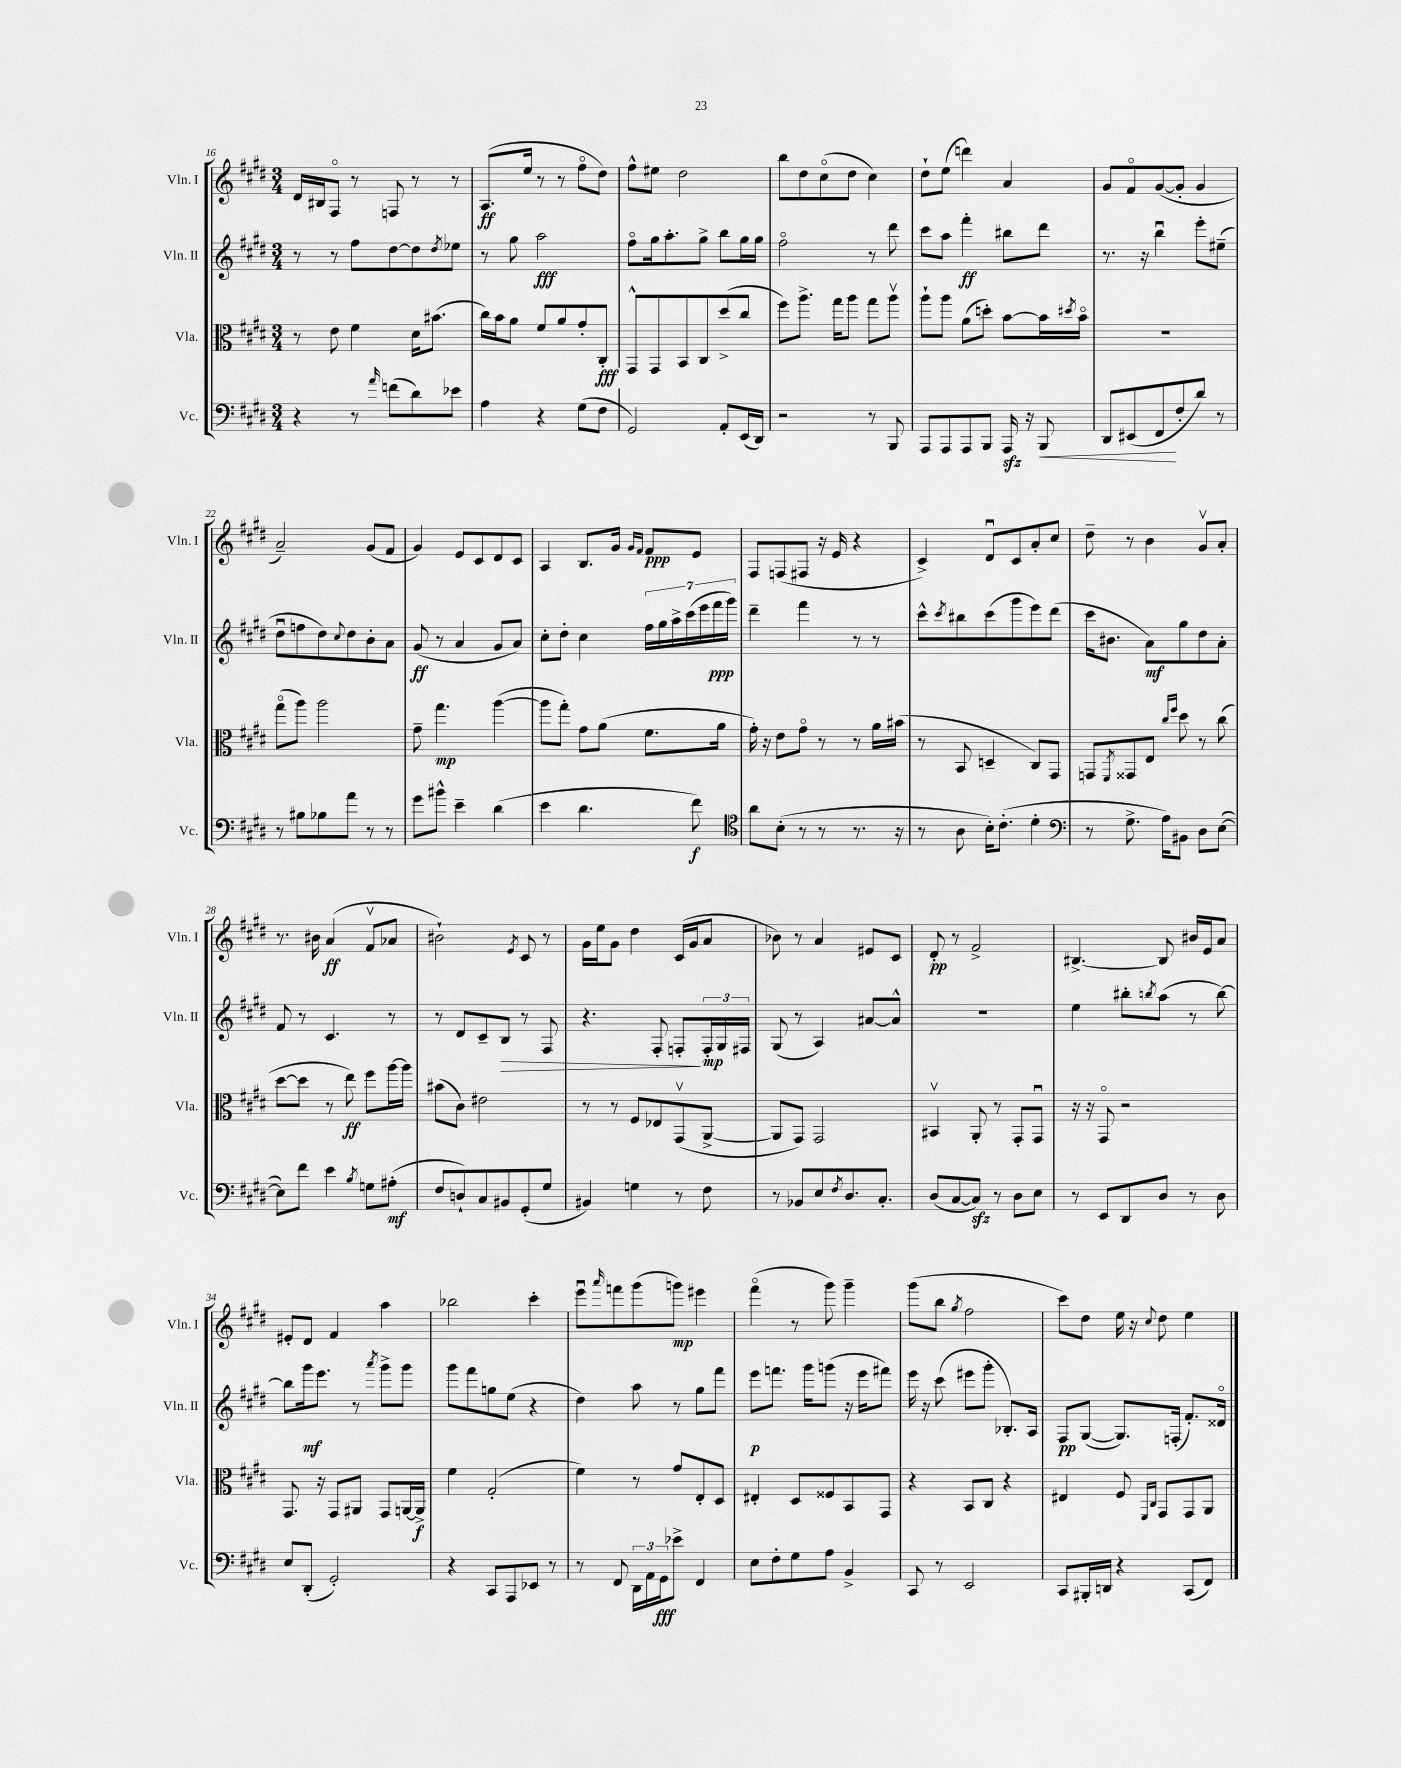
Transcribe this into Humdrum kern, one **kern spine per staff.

**kern	**dynam	**kern	**dynam	**kern	**dynam	**kern	**dynam
*part4	*part4	*part3	*part3	*part2	*part2	*part1	*part1
*staff4	*staff4	*staff3	*staff3	*staff2	*staff2	*staff1	*staff1
*I"Vc.	*	*I"Vla.	*	*I"Vln. II	*	*I"Vln. I	*
*I'Vc.	*	*I'Vla.	*	*I'Vln. II	*	*I'Vln. I	*
*clefF4	*	*clefC3	*	*clefG2	*	*clefG2	*
*k[f#c#g#d#]	*	*k[f#c#g#d#]	*	*k[f#c#g#d#]	*	*k[f#c#g#d#]	*
*M3/4	*	*M3/4	*	*M3/4	*	*M3/4	*
=16	=16	=16	=16	=16	=16	=16	=16
4r	.	8r	.	8r	.	16d#/LL	.
.	.	.	.	.	.	16B#X/J	.
.	.	8e\	.	8r	.	8F#/J	.
8r	.	4f#\	.	8ff#\L	.	8r	.
16qqa/	.	.	.	.	.	.	.
(8fn\L	.	.	.	[8dd#\	.	8Fn/	.
8d#\)	.	16d#\KL	.	8dd#\]	.	8r	.
.	.	(8.b#X\J	.	.	.	.	.
.	.	.	.	8qdd#/	.	.	.
8e-X\J	.	.	.	8ee-X\J	.	8r	.
=17	=17	=17	=17	=17	=17	=17	=17
4A\	.	16cc#\LL)	.	8r	.	(8.A/L	ff
.	.	16b\J	.	.	.	.	.
.	.	8a\J	.	8gg#\	.	.	.
.	.	.	.	.	.	16ee/Jk	.
4r	.	8f#/L	.	2aa\	fff	8r	.
.	.	8a/	.	.	.	8r	.
(8G#\L	.	8g#'/	.	.	.	8ff#\L	.
8F#\J	.	8C#'/J	fff	.	.	8dd#\J)	.
=18	=18	=18	=18	=18	=18	=18	=18
2GG#/)	.	8GG#^^/L	.	8ff#\L	.	8ff#^^\L	.
.	.	8GG#/	.	16gg#\k	.	8ee#X\J	.
.	.	.	.	8.aa'\	.	.	.
.	.	8BB/	.	.	.	2dd#\	.
.	.	8C#/	.	8gg#^\J	.	.	.
8AA'/L	.	(8dd#^/	.	8bb\L	.	.	.
(16EE/L	.	8cc#/J	.	16gg#\L	.	.	.
16DD#/JJ)	.	.	.	16gg#\JJ	.	.	.
=19	=19	=19	=19	=19	=19	=19	=19
2r	.	8ff#\L)	.	2ff#\	.	8bb\L	.
.	.	8.aa^\J	.	.	.	8dd#\	.
.	.	.	.	.	.	(8cc#\	.
.	.	16gg#\KL	.	.	.	.	.
.	.	8aa\J	.	.	.	8dd#\J	.
8r	.	8gg#\L	.	8r	.	4cc#\)	.
8BBB/	.	8aav\J	.	8ddd#\	.	.	.
=20	=20	=20	=20	=20	=20	=20	=20
8AAA/L	.	8aa`\L	.	8ccc#\L	.	8dd#`\L	.
8AAA/	.	8aa\J	.	8aa\J	.	(8ee\J	.
8AAA/	.	(8a\L	.	4fff#'\	ff	4dddn\)	.
8BBB/J	.	8ddn'\J)	.	.	.	.	.
16AAAzz/	.	[8b\L	.	8bb#X\L	.	4a/	.
16r	.	.	.	.	.	.	.
!	!LO:HP:b	!	!	!	!	!	!
8BBB/	<	16b\L]	.	8ddd#\J	.	.	.
.	.	8qdd#X/	.	.	.	.	.
.	.	16b\JJ	.	.	.	.	.
=21	=21	=21	=21	=21	=21	=21	=21
8DD#/L	.	2.r	.	8.r	.	8g#/L	.
(8EE#X/	.	.	.	.	.	8f#/	.
.	.	.	.	16r	.	.	.
8FF#/	.	.	.	4bbu\	.	([8g#/	.
8F#'/	[	.	.	.	.	8g#'/J]	.
8d#/J)	.	.	.	8eee'\L	.	4g#/	.
8r	.	.	.	(8ee#X~\J	.	.	.
!!LO:LB:g=z
=22	=22	=22	=22	=22	=22	=22	=22
8r	.	(8gg#\L	.	8dd#u\L	.	2a~/)	.
8B#X\L	.	8aa\J)	.	8ffn\	.	.	.
8B-X\	.	2aa\	.	8dd#\)	.	.	.
.	.	.	.	8qqcc#/	.	.	.
8a\J	.	.	.	8dd#\	.	.	.
8r	.	.	.	8b'\	.	(8g#/L	.
8r	.	.	.	8a\J	.	8f#/J	.
=23	=23	=23	=23	=23	=23	=23	=23
8g#\L	.	8g#~\	.	(8g#/	ff	4g#/)	.
8b#X^^\J	.	4.gg#\	mp	8r	.	.	.
4e~\	.	.	.	4a/	.	8e/L	.
.	.	.	.	.	.	8c#/	.
(4d#\	.	([4aa\	.	8g#/L	.	8d#/	.
.	.	.	.	8a/J)	.	8c#/J	.
=24	=24	=24	=24	=24	=24	=24	=24
4e\	.	8aa\L]	.	8cc#'\L	.	4A/	.
.	.	8gg#'\J)	.	8dd#'\J	.	.	.
4.d#\	.	8g#\L	.	4cc#\	.	8.B/L	.
.	.	(8a\J	.	.	.	.	.
.	.	.	.	.	.	16g#/Jk	.
.	.	.	.	.	.	16qqg#/LL	.
.	.	.	.	.	.	16qqf#/JJ	.
.	.	8.f#\L	.	28ff#\LL	.	8f#/L	ppp
.	.	.	.	28gg#\	.	.	.
.	.	.	.	28aa^\	.	.	.
.	.	.	.	(28ccc#\	.	.	.
8f#\)	f	.	.	.	.	8e/J	.
.	.	.	.	28eee\	.	.	.
.	.	.	.	28fff#\	ppp	.	.
.	.	16a\Jk	.	.	.	.	.
.	.	.	.	28ggg#\JJ)	.	.	.
=25	=25	=25	=25	=25	=25	=25	=25
*clefC4	*	*	*	*	*	*	*
8a\L	.	16g#'\)	.	4ddd#~\	.	8F#/L	.
.	.	16r	.	.	.	.	.
(8B'\J	.	8e\L	.	.	.	(8Fn/	.
8r	.	8g#\J	.	4fff#\	.	8F#X/J	.
8r	.	8r	.	.	.	16r	.
.	.	.	.	.	.	16e/	.
8.r	.	8r	.	8r	.	4r	.
.	.	16a\LL	.	8r	.	.	.
16r	.	(16b#X\JJ	.	.	.	.	.
=26	=26	=26	=26	=26	=26	=26	=26
8r	.	8r	.	8ccc#^^\L	.	4c#^/)	.
.	.	.	.	8qccc#/	.	.	.
8A\	.	8BB/	.	8bb#X\	.	.	.
16B'\KL)	.	4Dn~/	.	(8ccc#\	.	8d#u/L	.
(8.c#'\J	.	.	.	.	.	.	.
.	.	.	.	8ggg#\	.	8c#/	.
4d#'\	.	8C#/L)	.	8eee\)	.	8a'/	.
.	.	8GG#/J	.	(8ddd#\J	.	8cc#/J	.
=27	=27	=27	=27	=27	=27	=27	=27
*clefF4	*	*	*	*	*	*	*
8r	.	8GGn/L	.	16ccc#\KL	.	8dd#~\	.
.	.	.	.	8.b#X\J	.	.	.
.	.	8qFF#/	.	.	.	.	.
8.G#^\	.	8GG##X/	.	.	.	8r	.
.	.	8E/J	.	8a\L)	mf	4b\	.
16A\KL)	.	.	.	.	.	.	.
.	.	16qqcc#/LL	.	.	.	.	.
.	.	16qqff#/JJ	.	.	.	.	.
8BB#X\J	.	8dd#\	.	8gg#\	.	.	.
8D#\L	.	8r	.	8dd#\	.	8g#v/L	.
([8E\J	.	(8cc#\	.	8a'\J	.	8a'/J	.
!!LO:LB:g=z
=28	=28	=28	=28	=28	=28	=28	=28
8E\L])	.	[8dd#\L	.	8f#/	.	8.r	.
8f#\J	.	8dd#\J]	.	8r	.	.	.
.	.	.	.	.	.	16b#X\	.
4e\	.	8r	.	4.c#/	.	(4a/	ff
.	.	8ee\)	ff	.	.	.	.
8qB/	.	.	.	.	.	.	.
8Gn\L	.	8ff#\L	.	.	.	8f#v/L	.
(8A#X'\J	mf	[16aa\L	.	8r	.	8a-X/J	.
.	.	16aa\JJ]	.	.	.	.	.
=29	=29	=29	=29	=29	=29	=29	=29
8F#/L	.	(8b#X\L	.	8r	.	2b#X`\)	.
8Dn`/)	.	8c#\J)	.	8d#/L	.	.	.
8C#/	.	2e#X\	.	8c#~/	.	.	.
!	!	!	!	!	!LO:HP:b	!	!
8BB#X/	.	.	.	8B/J	>	.	.
.	.	.	.	.	.	8qe/	.
(8GG#'/	.	.	.	8r	.	8c#/	.
8G#/J	.	.	.	8F#/	.	8r	.
=30	=30	=30	=30	=30	=30	=30	=30
4BB#X/)	.	8r	.	4.r	.	16g#\LL	.
.	.	.	.	.	.	16ee\J	.
.	.	8r	.	.	.	8g#\J	.
4Gn\	.	8F#/L	.	.	.	4dd#\	.
.	.	8E-X/	.	8F#'/	.	.	.
8r	.	(8GG#v/	.	8Fn'/L	.	(16c#/LL	.
.	.	.	.	.	.	16g#/J	.
8F#\	.	[8AA^/J	.	24F'/L	] mp	8a/J	.
.	.	.	.	24G#/	.	.	.
.	.	.	.	24F#X/JJ	.	.	.
=31	=31	=31	=31	=31	=31	=31	=31
8r	.	8AA/L]	.	(8G#/	.	8b-X\)	.
8BB-X/L	.	8GG#/J)	.	8r	.	8r	.
8E/	.	2GG#/	.	4A/)	.	4a/	.
8qF#/	.	.	.	.	.	.	.
8.D#/	.	.	.	.	.	.	.
.	.	.	.	[8a#X/L	.	8e#X/L	.
8.C#'/J	.	.	.	.	.	.	.
.	.	.	.	8a#^^/J]	.	8c#/J	.
=32	=32	=32	=32	=32	=32	=32	=32
(8D#/L	.	4BB#Xv/	.	2.r	.	8d#'/	pp
[8C#/	.	.	.	.	.	8r	.
8C#zz/J])	.	8AA'/	.	.	.	2f#^/	.
8r	.	8r	.	.	.	.	.
8D#\L	.	8GG#'/L	.	.	.	.	.
8E\J	.	8GG#u/J	.	.	.	.	.
=33	=33	=33	=33	=33	=33	=33	=33
8r	.	16r	.	4ee\	.	[4.B#X^/	.
.	.	16r	.	.	.	.	.
8EE/L	.	8GG#/	.	.	.	.	.
8DD#/	.	2r	.	8bb#X'\L	.	.	.
.	.	.	.	8qbbn/	.	.	.
8D#/J	.	.	.	(8aa\J	.	8B#/]	.
8r	.	.	.	8r	.	16b#X/LL	.
.	.	.	.	.	.	16e/J	.
8D#\	.	.	.	[8bb\)	.	8a/J	.
!!LO:LB:g=z
=34	=34	=34	=34	=34	=34	=34	=34
8E/L	.	8.GG#/	.	8bb\L]	.	8e#X'/L	.
(8DD#'/J	.	.	.	16ggg#\k	mf	8d#/J	.
.	.	16r	.	8.eee\J	.	.	.
2GG#'/)	.	8GG#/L	.	.	.	4f#/	.
.	.	8AA#X/J	.	8r	.	.	.
.	.	.	.	8qaaa/	.	.	.
.	.	8GG#/L	.	8ggg#^\L	.	4aa\	.
.	.	[16AAn/L	.	8ggg#\J	.	.	.
.	.	16AA^/JJ]	f	.	.	.	.
=35	=35	=35	=35	=35	=35	=35	=35
4r	.	4f#\	.	8ggg#\L	.	2bb-X\	.
.	.	.	.	8fff#\	.	.	.
8CC#/L	.	(2G#'/	.	8ggn\	.	.	.
8AAA/	.	.	.	(8ee\J	.	.	.
8EE-X/J	.	.	.	4r	.	4ccc#'\	.
8r	.	.	.	.	.	.	.
=36	=36	=36	=36	=36	=36	=36	=36
8r	.	4f#\)	.	4dd#\)	.	8eeeu\L	.
.	.	.	.	.	.	16qqaaa/	.
8FF#/	.	.	.	.	.	8fffn\	.
24DD#\LL	.	8r	.	8aa\	.	(8ggg#\	.
24AA\	.	.	.	.	.	.	.
24GG#\J	fff	.	.	.	.	.	.
8e-X^\J	.	8g#/L	.	8r	.	8gggn\J)	mp
4FF#/	.	8E'/	.	8gg#\L	.	4eee#X\	.
.	.	8D#/J	.	8fff#\J	.	.	.
=37	=37	=37	=37	=37	=37	=37	=37
8E\L	.	4E#X'/	.	8eee\L	p	(4fff#\	.
8F#'\	.	.	.	8.fffn\J	.	.	.
8G#\	.	8D#/L	.	.	.	8r	.
.	.	.	.	16ggg#\KL	.	.	.
8A\J	.	8F##X/	.	(8gggn\J	.	8ggg#\)	.
4BB^/	.	8BB/	.	16r	.	4ggg#~\	.
.	.	.	.	16eee\KL	.	.	.
.	.	8GG#/J	.	8fff#X\J)	.	.	.
=38	=38	=38	=38	=38	=38	=38	=38
8CC#/	.	4r	.	16eee\	.	(8ggg#\L	.
.	.	.	.	16r	.	.	.
8r	.	.	.	(8ccc#\	.	8bb\J	.
.	.	.	.	.	.	8qgg#/	.
2EE/	.	8BB/L	.	8eee#X\L	.	2ff#\	.
.	.	8C#/J	.	8ggg#'\J	.	.	.
.	.	4r	.	8.B-X'/L)	.	.	.
.	.	.	.	16A/Jk	.	.	.
=39	=39	=39	=39	=39	=39	=39	=39
8CC#/L	.	4E#X/	.	8F#/L	pp	8ccc#\L)	.
16BBB#X'/L	.	.	.	([8G#/J	.	8dd#\J	.
16DDn/JJ	.	.	.	.	.	.	.
4r	.	8F#/	.	8.G#/L])	.	16ee\	.
.	.	.	.	.	.	16r	.
.	.	16qqFF#/LL	.	.	.	.	.
.	.	16qqC#/JJ	.	.	.	8qqcc#/	.
.	.	8GG#/L	.	.	.	8dd#\	.
.	.	.	.	(16Fn'/Jk	.	.	.
(8CC#/L	.	8GG#/	.	8.f#'/L)	.	4ee\	.
8FF#/J)	.	8AA/J	.	.	.	.	.
.	.	.	.	16d##X/Jk	.	.	.
==	==	==	==	==	==	==	==
*-	*-	*-	*-	*-	*-	*-	*-
